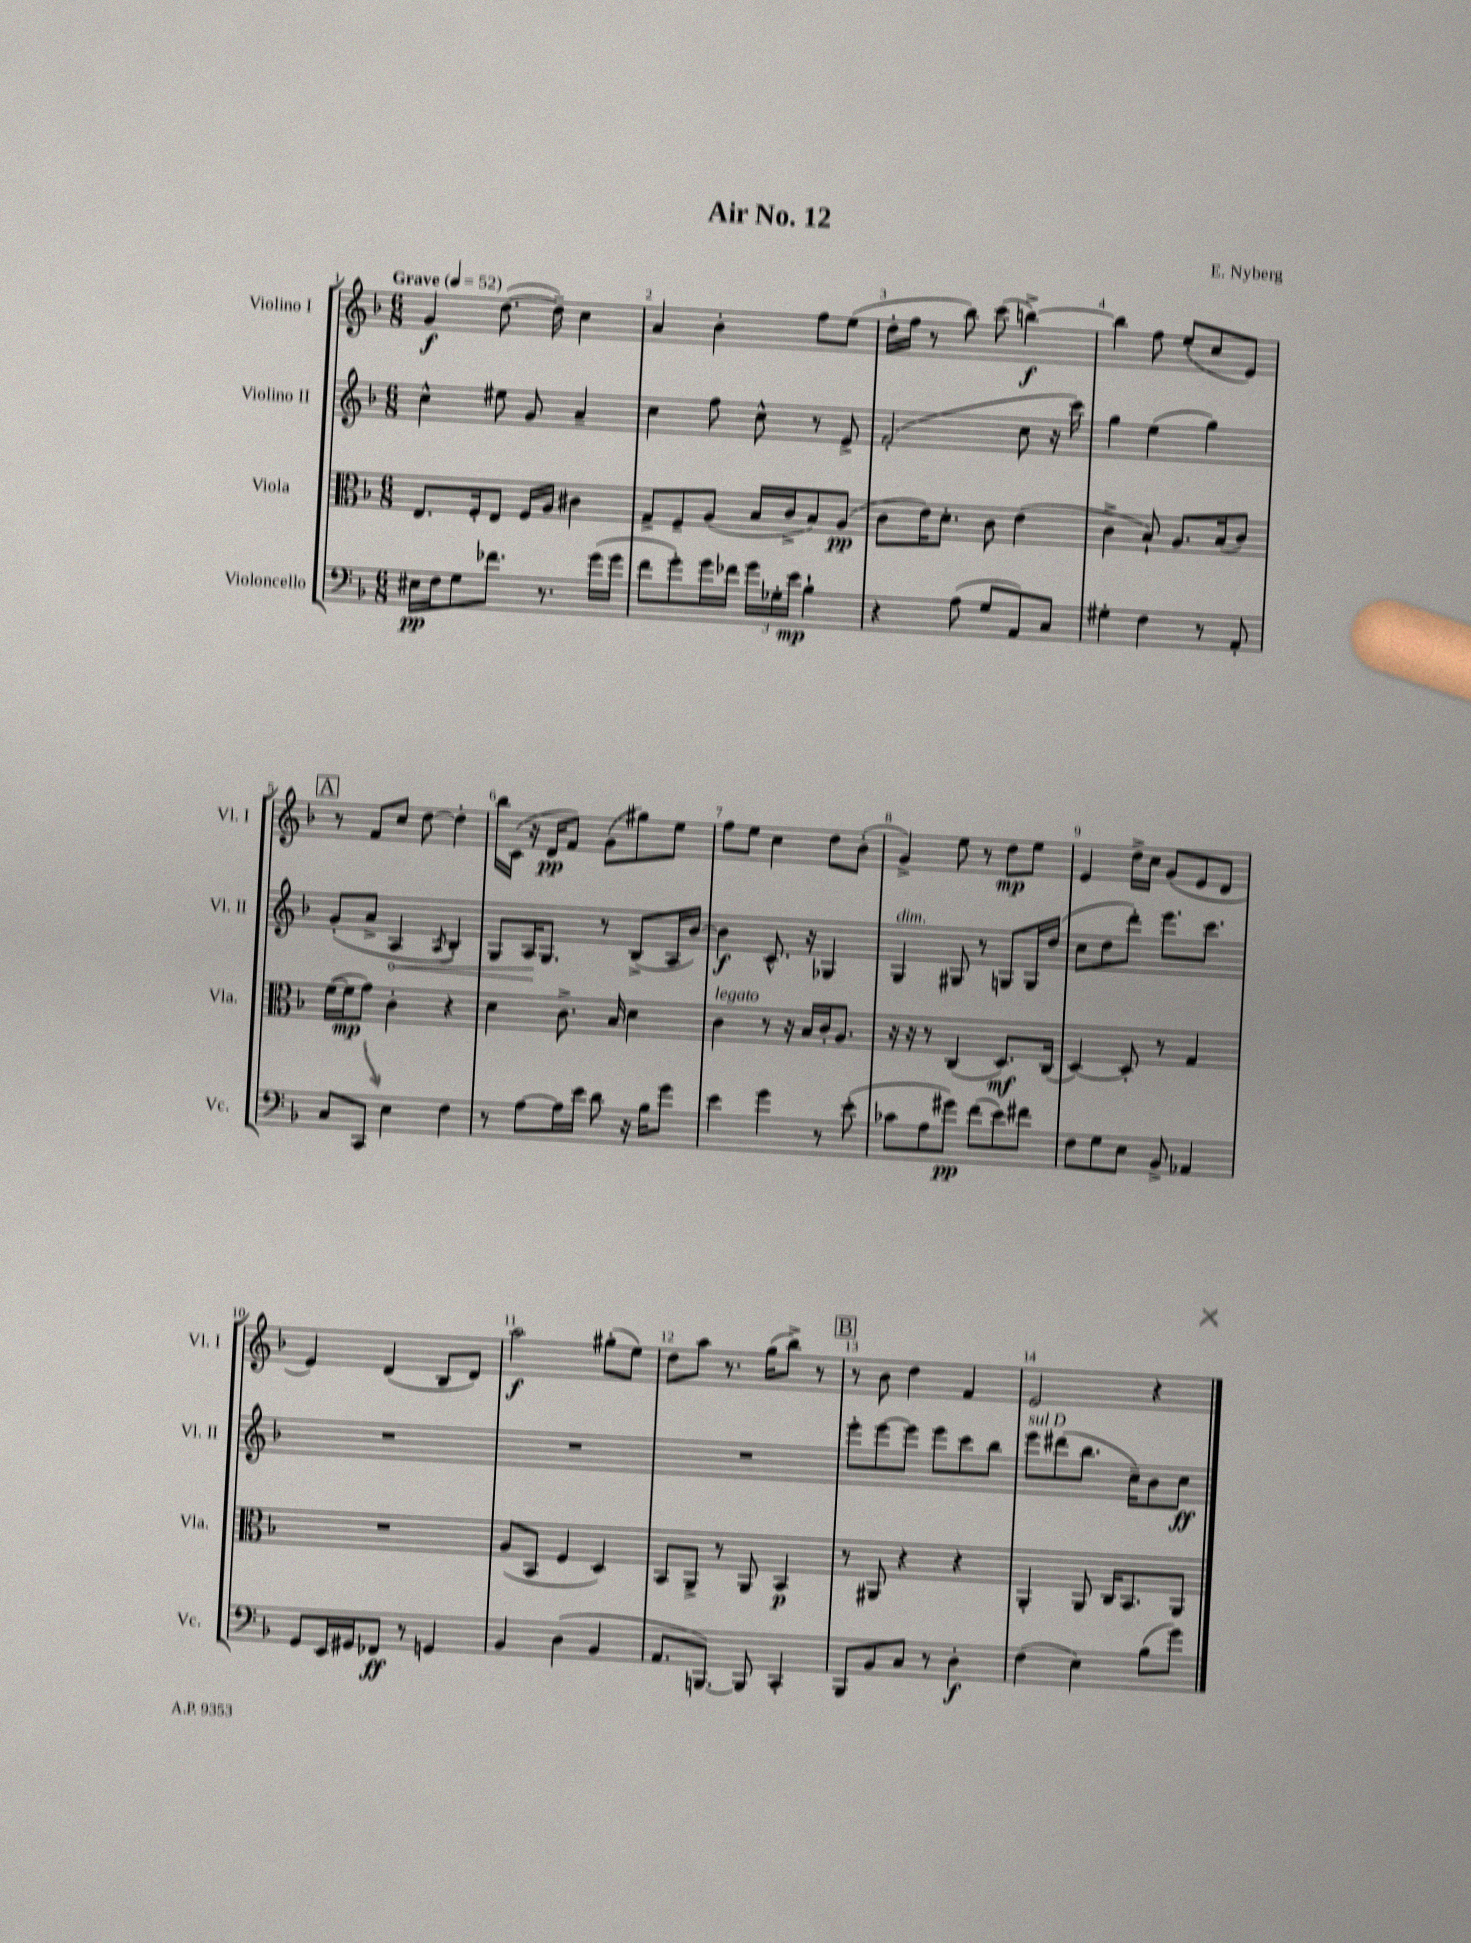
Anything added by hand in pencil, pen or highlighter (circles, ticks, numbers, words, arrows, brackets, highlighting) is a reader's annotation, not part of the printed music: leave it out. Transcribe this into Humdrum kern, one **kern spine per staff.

**kern	**dynam	**kern	**dynam	**kern	**dynam	**kern	**dynam
*part4	*part4	*part3	*part3	*part2	*part2	*part1	*part1
*staff4	*staff4	*staff3	*staff3	*staff2	*staff2	*staff1	*staff1
*I"Violoncello	*	*I"Viola	*	*I"Violino II	*	*I"Violino I	*
*I'Vc.	*	*I'Vla.	*	*I'Vl. II	*	*I'Vl. I	*
*clefF4	*	*clefC3	*	*clefG2	*	*clefG2	*
*k[b-]	*	*k[b-]	*	*k[b-]	*	*k[b-]	*
*M6/8	*	*M6/8	*	*M6/8	*	*M6/8	*
*MM52	*	*MM52	*	*MM52	*	*MM52	*
=1	=1	=1	=1	=1	=1	=1	=1
!	!	!	!	!	!	!LO:TX:a:B:t=Grave	!
16E#X\LL	pp	8.E/L	.	4cc^^\	.	4g/	f
16F\J	.	.	.	.	.	.	.
8G\	.	.	.	.	.	.	.
.	.	16F'/k	.	.	.	.	.
8.f-X\J	.	8E/J	.	8ee#X\	.	([8.dd\	.
.	.	16F/LL	.	8g/	.	.	.
8.r	.	16A/JJ	.	.	.	16dd~\])	.
.	.	4c#X\	.	4a~/	.	4cc\	.
(16g\LL	.	.	.	.	.	.	.
16g\JJ	.	.	.	.	.	.	.
=2	=2	=2	=2	=2	=2	=2	=2
8f\L	.	8G^/L	.	4cc\	.	4a/	.
8g'\)	.	8F~/	.	.	.	.	.
16g\L	.	(8A/J	.	8ff\	.	4b-'\	.
16f-X\JJ	.	.	.	.	.	.	.
24g\LL	.	16B-/LL	.	8cc^^\	.	.	.
24G-X'\	.	.	.	.	.	.	.
.	.	16c^/J	.	.	.	.	.
24e\JJ	mp	.	.	.	.	.	.
4B-`\	.	8B-/)	.	8r	.	8ff\L	.
.	.	(8A/J	pp	8e^/	.	(8ee\J	.
=3	=3	=3	=3	=3	=3	=3	=3
4r	.	8c\L	.	(2f'/	.	16dd'\LL	.
.	.	.	.	.	.	16ff\JJ	.
.	.	16e\K)	.	.	.	8r	.
.	.	8.d'\J	.	.	.	.	.
(8A\	.	.	.	.	.	8bb-\)	.
8G/L	.	8c\	.	.	.	(8ccc\	.
8AA/)	.	(4e\	.	8cc\	.	[4bbn^\)	f
8C/J	.	.	.	16r	.	.	.
.	.	.	.	16ccc\)	.	.	.
=4	=4	=4	=4	=4	=4	=4	=4
4G#X'\	.	4c^\	.	4gg\	.	4bb\]	.
4F\	.	8B-`/)	.	(4ee\	.	8ff\	.
.	.	8.A/L	.	.	.	(8ee'/L	.
8r	.	.	.	4gg\)	.	8cc/	.
.	.	(16B-/k	.	.	.	.	.
8AA'/	.	8c/J)	.	.	.	8e/J)	.
!!LO:LB:g=z
!!LO:REH:place=s1:t=A
=5	=5	=5	=5	=5	=5	=5	=5
8C/L	.	([16f\LL	.	(8g'/L	.	8r	.
.	.	16f\J]	mp	.	.	.	.
8CC/J	.	8g\J)	.	8a^/J	.	8f/L	.
!	!	!	!	!	!LO:HP:b	!	!
4E\	.	4c'\	.	4A/	<	8cc/J	.
.	.	.	.	.	.	[8dd\	.
.	.	.	.	8qA/	.	.	.
4F\	.	4r	.	4B-'/)	.	4dd'\]	.
=6	=6	=6	=6	=6	=6	=6	=6
8r	.	4d\	.	8G/L	.	16bb-\LL	.
.	.	.	.	.	.	(16c\JJ	.
[8A\L	.	.	.	16A/K	.	16r	.
.	.	.	.	8.G/J	[	16d/KL	pp
16A\L]	.	8.c^\	.	.	.	8f/J)	.
16e\JJ	.	.	.	.	.	.	.
8d\	.	.	.	8r	.	(8g\L	.
.	.	16B-/	.	.	.	.	.
16r	.	4d\	.	(8B-^/L	.	8gg#X\)	.
16B-\KL	.	.	.	.	.	.	.
8g\J	.	.	.	16A/L	.	8ee\J	.
.	.	.	.	[16b-/JJ)	.	.	.
=7	=7	=7	=7	=7	=7	=7	=7
!	!	!LO:TX:a:i:t=legato	!	!	!	!	!
4e\	.	4c\	.	4b-\]	f	8ff\L	.
.	.	.	.	.	.	8ee\J	.
4g\	.	8r	.	8.c^^/	.	4cc\	.
.	.	16r	.	.	.	.	.
.	.	16B-/LL	.	16r	.	.	.
8r	.	16c'/J	.	4G-X/	.	8dd\L	.
.	.	8.A/J	.	.	.	.	.
(8e'\	.	.	.	.	.	(8b-'\J	.
=8	=8	=8	=8	=8	=8	=8	=8
!	!	!	!	!LO:TX:a:i:t=dim.	!	!	!
8c-X\L	.	16r	.	4G/	.	4g^/)	.
.	.	16r	.	.	.	.	.
8A\	.	8r	.	.	.	.	.
8g#X\J)	pp	(4C/	.	8G#X/	.	8ee\	.
(8f\L	.	.	.	8r	.	8r	.
8e\)	.	8.D/L)	mf	8Gn/L	.	8dd\L	mp
8f#X\J	.	.	.	16G/L	.	8ee\J	.
.	.	(16C/Jk	.	(16dd/JJ	.	.	.
=9	=9	=9	=9	=9	=9	=9	=9
8F\L	.	[4D/)	.	8cc\L	.	4e/	.
8G\	.	.	.	8dd\	.	.	.
8E\J	.	8D'/]	.	8ddd'\J)	.	16dd^\LL	.
.	.	.	.	.	.	16cc\JJ	.
8BB-^/	.	8r	.	8.eee\L	.	(8g/L	.
4AA-X/	.	4G/	.	.	.	8e/	.
.	.	.	.	8.ccc\J	.	.	.
.	.	.	.	.	.	8d/J	.
!!LO:LB:g=z
=10	=10	=10	=10	=10	=10	=10	=10
8GG/L	.	2.r	.	2.r	.	4e/)	.
16EE/L	.	.	.	.	.	.	.
16GG#X/J	.	.	.	.	.	.	.
8FF-X/J	ff	.	.	.	.	(4d/	.
8r	.	.	.	.	.	.	.
4GGn/	.	.	.	.	.	8B-/L	.
.	.	.	.	.	.	8d/J)	.
=11	=11	=11	=11	=11	=11	=11	=11
4BB-/	.	(8A/L	.	2.r	.	2aa\	f
.	.	8BB-/J	.	.	.	.	.
(4D\	.	4F/	.	.	.	.	.
4BB-/	.	4D/)	.	.	.	(8gg#X'\L	.
.	.	.	.	.	.	8ee\J)	.
=12	=12	=12	=12	=12	=12	=12	=12
8.AA/L	.	8BB-/L	.	2.r	.	8dd\L	.
.	.	8AA^/J	.	.	.	8aa\J	.
[8.BBBn/J)	.	.	.	.	.	.	.
.	.	8r	.	.	.	8.r	.
8BBB/]	.	8AA/	.	.	.	.	.
.	.	.	.	.	.	(16gg\KL	.
4CC'/	.	4BB-/	p	.	.	8bb-^\J)	.
.	.	.	.	.	.	8r	.
!!LO:REH:place=s1:t=B
=13	=13	=13	=13	=13	=13	=13	=13
8BBB-/L	.	8r	.	8eee'\L	.	8r	.
8BB-/	.	8AA#X/	.	[8eee\	.	8b-\	.
8C/J	.	4r	.	8eee\J]	.	4dd\	.
8r	.	.	.	8eee\L	.	.	.
4D'\	f	4r	.	8ccc\	.	4f/	.
.	.	.	.	8bb-\J	.	.	.
=14	=14	=14	=14	=14	=14	=14	=14
!	!	!	!	!LO:TX:a:i:t=sul D	!	!	!
(4F\	.	4AA'/	.	8eee\L	.	2e/	.
.	.	.	.	(8ddd#X\	.	.	.
4E\)	.	8AA/	.	8.bb-\J	.	.	.
.	.	16C/KL	.	.	.	.	.
.	.	8.BB-/	.	16cc~\KL)	.	.	.
(8B-\L	.	.	.	8b-\	.	4r	.
8g\J)	.	8AA/J	.	8cc\J	ff	.	.
==	==	==	==	==	==	==	==
*-	*-	*-	*-	*-	*-	*-	*-
